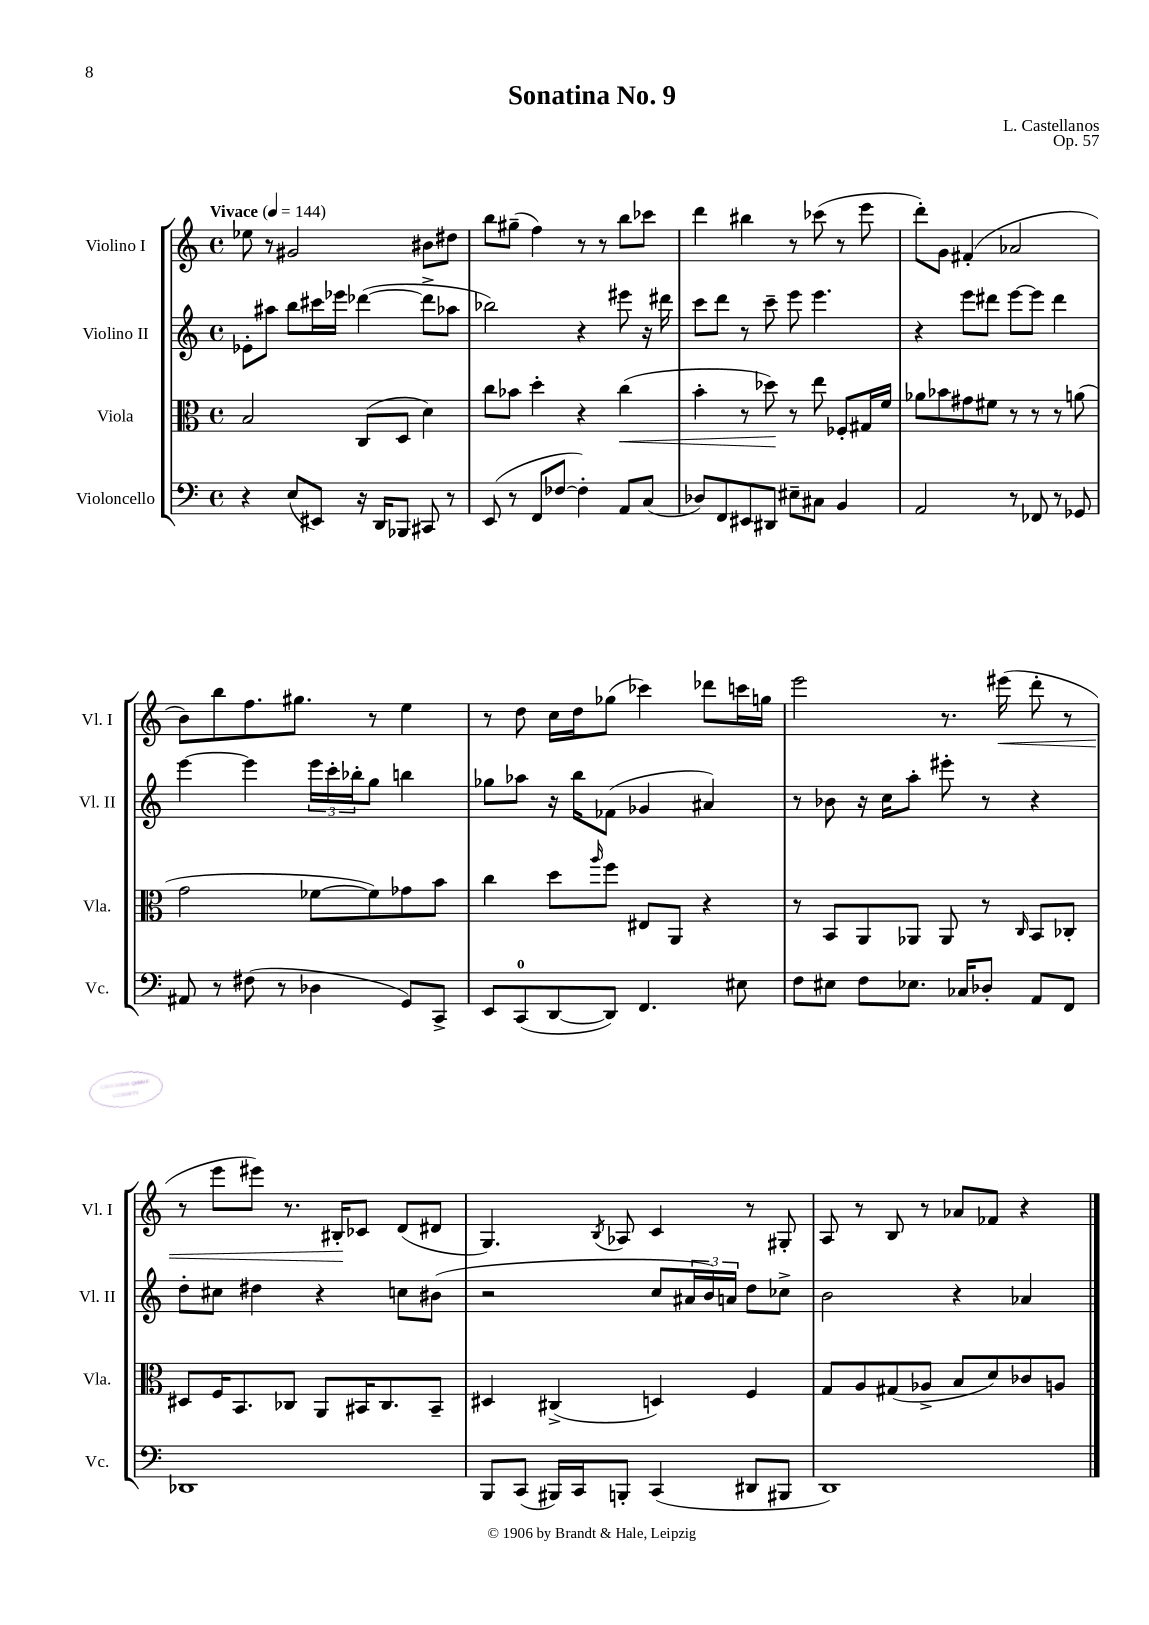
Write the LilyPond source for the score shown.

\header { title = "Sonatina No. 9" composer = "L. Castellanos" opus = "Op. 57" }
<<
\new StaffGroup <<
\new Staff = "s0" \with { instrumentName = "Violino I" shortInstrumentName = "Vl. I" } {
    \clef treble \key c \major \defaultTimeSignature \time 4/4 \tempo "Vivace" 4 = 144
    ees''8 r8 gis'2 bis'8 dis''8 |
    b''8 gis''8--( f''4) r8 r8 b''8 ces'''8 |
    d'''4 bis''4 r8 ces'''8( r8 e'''8 |
    d'''8-.) g'8 fis'4-.( aes'2 |
    b'8) b''8 f''8. gis''8. r8 e''4 |
    r8 d''8 c''16 d''16 ges''8( ces'''4) des'''8 c'''16 g''16 |
    e'''2 r8. eis'''16\<( d'''8-. r8 |
    r8 e'''8 eis'''8) r8. bis16-.\! ces'8 d'8( dis'8 |
    g4.) \acciaccatura { b8 } aes8 c'4 r8 gis8-. |
    a8 r8 b8 r8 aes'8 fes'8 r4 \bar "|." |
}
\new Staff = "s1" \with { instrumentName = "Violino II" shortInstrumentName = "Vl. II" } {
    \clef treble \key c \major \defaultTimeSignature \time 4/4
    ees'8-. ais''8 b''8 cis'''16 ees'''16 des'''4~( des'''8-> aes''8 |
    bes''2) r4 eis'''8 r16 dis'''16 |
    c'''8 d'''8 r8 c'''8-- e'''8 e'''4. |
    r4 e'''8 dis'''8 e'''8~ e'''8 dis'''4 |
    e'''4~ e'''4 \tuplet 3/2 { e'''16 c'''16-. bes''16-. } g''8 b''4 |
    ges''8 aes''8 r16 b''16 fes'8( ges'4 ais'4) |
    r8 bes'8 r16 c''16 a''8-. eis'''8-. r8 r4 |
    d''8-. cis''8 dis''4 r4 c''8 bis'8( |
    r2 c''8 \tuplet 3/2 { ais'16 b'16) a'16 } d''8 ces''8-> |
    b'2 r4 aes'4 \bar "|." |
}
\new Staff = "s2" \with { instrumentName = "Viola" shortInstrumentName = "Vla." } {
    \clef alto \key c \major \defaultTimeSignature \time 4/4
    b2 c8( d8 d'4) |
    c''8 bes'8 d''4-. r4 c''4\<( |
    b'4-. r8 des''8\!) r8 e''8 fes8-. gis16 f'16 |
    aes'8 bes'8 gis'8 fis'8 r8 r8 r8 a'8( |
    g'2 fes'8~ fes'8) ges'8 b'8 |
    c''4 d''8 \grace { a''16 } f''8 eis8 a,8 r4 |
    r8 b,8 a,8 aes,8 aes,8 r8 \grace { c16 } b,8 ces8-. |
    dis8 f16 b,8. ces8 a,8 bis,16 ces8. bis,8-- |
    dis4 cis4->( d4) f4 |
    g8 a8 gis8( aes8-> b8 d'8) ces'8 a8 \bar "|." |
}
\new Staff = "s3" \with { instrumentName = "Violoncello" shortInstrumentName = "Vc." } {
    \clef bass \key c \major \defaultTimeSignature \time 4/4
    r4 e8( eis,8) r16 d,16 bes,,8 cis,8 r8 |
    e,8( r8 f,8 fes8~ fes4-.) a,8 c8( |
    des8) f,8 eis,8 dis,8 eis8-- cis8 b,4 |
    a,2 r8 fes,8 r8 ges,8 |
    ais,8 r8 fis8( r8 des4 g,8) c,8-> |
    e,8 c,8-0( d,8~ d,8) f,4. eis8 |
    f8 eis8 f8 ees8. ces16 des8-. a,8 f,8 |
    des,1 |
    b,,8 c,8( bis,,16) c,16 b,,8-. c,4( dis,8 bis,,8 |
    d,1) \bar "|." |
}
>>
>>
\layout { \context { \Score \remove "Bar_number_engraver" } }
